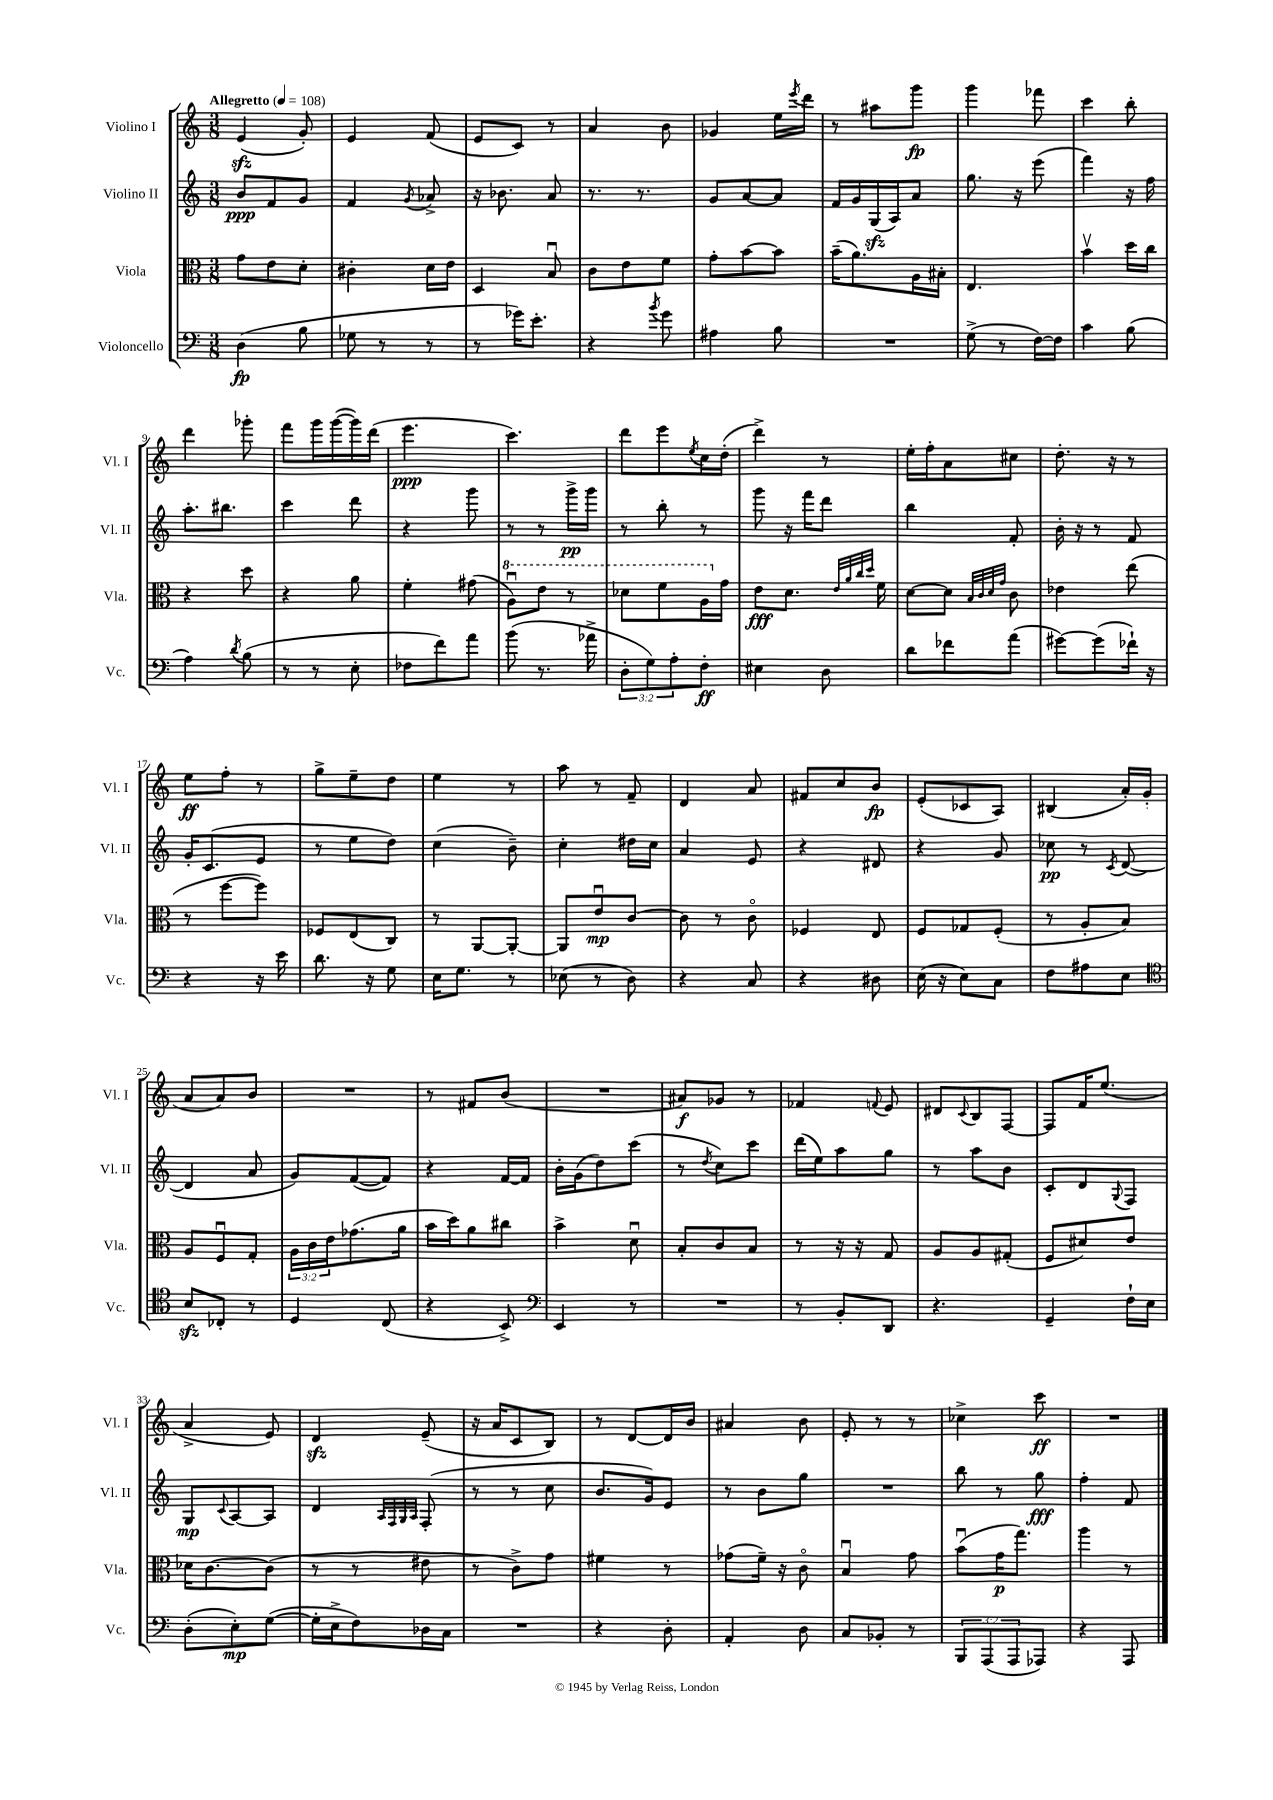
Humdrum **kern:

**kern	**dynam	**kern	**dynam	**kern	**dynam	**kern	**dynam
*part4	*part4	*part3	*part3	*part2	*part2	*part1	*part1
*staff4	*staff4	*staff3	*staff3	*staff2	*staff2	*staff1	*staff1
*I"Violoncello	*	*I"Viola	*	*I"Violino II	*	*I"Violino I	*
*I'Vc.	*	*I'Vla.	*	*I'Vl. II	*	*I'Vl. I	*
*clefF4	*	*clefC3	*	*clefG2	*	*clefG2	*
*k[]	*	*k[]	*	*k[]	*	*k[]	*
*M3/8	*	*M3/8	*	*M3/8	*	*M3/8	*
*MM108	*	*MM108	*	*MM108	*	*MM108	*
=1	=1	=1	=1	=1	=1	=1	=1
!	!	!	!	!	!	!LO:TX:a:B:t=Allegretto	!
(4D\	fp	8g\L	.	8b/L	ppp	(4ezz/	.
.	.	8e\	.	8f/	.	.	.
8B\	.	8d'\J	.	8g/J	.	8g'/)	.
=2	=2	=2	=2	=2	=2	=2	=2
8G-X\	.	4c#X'\	.	4f/	.	4e/	.
8r	.	.	.	.	.	.	.
.	.	.	.	8qg/	.	.	.
8r	.	16d\LL	.	8a-X^/	.	(8f/	.
.	.	16e\JJ	.	.	.	.	.
=3	=3	=3	=3	=3	=3	=3	=3
8r	.	4D/	.	16r	.	8e/L	.
.	.	.	.	8.b-X\	.	.	.
16g-X\KL)	.	.	.	.	.	8c/J)	.
8.e'\J	.	.	.	.	.	.	.
.	.	8Bu/	.	8a/	.	8r	.
=4	=4	=4	=4	=4	=4	=4	=4
4r	.	8c\L	.	8.r	.	4a/	.
.	.	8e\	.	.	.	.	.
.	.	.	.	8.r	.	.	.
8qb/	.	.	.	.	.	.	.
8g\	.	8f\J	.	.	.	8b\	.
=5	=5	=5	=5	=5	=5	=5	=5
4A#X\	.	8g'\L	.	8g/L	.	4g-X/	.
.	.	[8b\	.	[8a/	.	.	.
8B\	.	8b\J]	.	8a/J]	.	16ee\LL	.
.	.	.	.	.	.	8qeee/	.
.	.	.	.	.	.	16ddd\JJ	.
=6	=6	=6	=6	=6	=6	=6	=6
4.r	.	(16b~\KL	.	16f/LL	.	8r	.
.	.	8.a\)	.	16g/	.	.	.
.	.	.	.	(16Gzz/	.	8aa#X\L	.
.	.	.	.	16A/J)	.	.	.
.	.	16A\L	.	8a/J	.	8ggg\J	fp
.	.	16B#X'\JJ	.	.	.	.	.
=7	=7	=7	=7	=7	=7	=7	=7
(8G^\	.	4.E/	.	8.gg\	.	4ggg\	.
8r	.	.	.	.	.	.	.
.	.	.	.	16r	.	.	.
[16F\LL)	.	.	.	(8eee\	.	8fff-X\	.
16F\JJ]	.	.	.	.	.	.	.
=8	=8	=8	=8	=8	=8	=8	=8
4c\	.	4bv\	.	4fff\)	.	4ccc\	.
(8B\	.	16dd\LL	.	16r	.	8bb'\	.
.	.	16cc\JJ	.	16ff\	.	.	.
!!LO:LB:g=z
=9	=9	=9	=9	=9	=9	=9	=9
4A\)	.	4r	.	8.aa'\L	.	4ddd\	.
.	.	.	.	8.bb#X\J	.	.	.
8qd/	.	.	.	.	.	.	.
(8B\	.	8dd\	.	.	.	8ggg-X'\	.
=10	=10	=10	=10	=10	=10	=10	=10
8r	.	4r	.	4ccc\	.	8fff\L	.
8r	.	.	.	.	.	16ggg\L	.
.	.	.	.	.	.	([16ggg\	.
8E'\	.	8a\	.	8ddd\	.	16ggg\])	.
.	.	.	.	.	.	(16ddd\JJ	.
=11	=11	=11	=11	=11	=11	=11	=11
8F-X\L	.	4f'\	.	4r	.	4.eee\	ppp
8f\)	.	.	.	.	.	.	.
8a\J	.	(8g#X\	.	8ggg\	.	.	.
=12	=12	=12	=12	=12	=12	=12	=12
*	*	*8va	*	*	*	*	*
(8b\	.	8au\L)	.	8r	.	4.ccc\)	.
8.r	.	8ee\J	.	8r	.	.	.
.	.	8r	.	16ggg^\LL	pp	.	.
16a-X^\	.	.	.	16ggg\JJ	.	.	.
=13	=13	=13	=13	=13	=13	=13	=13
12D'\L	.	8dd-X\L	.	8r	.	8ddd\L	.
12G\)	.	.	.	.	.	.	.
.	.	8ff\	.	8bb'\	.	8eee\	.
12A'\	.	.	.	.	.	.	.
.	.	.	.	.	.	8qee/	.
8F'\J	ff	16a\L	.	8r	.	16cc\L	.
*	*	*X8va	*	*	*	*	*
.	.	16g\JJ	.	.	.	(16dd'\JJ	.
=14	=14	=14	=14	=14	=14	=14	=14
4E#X\	.	8e\L	fff	8ggg\	.	4ddd^\)	.
.	.	8.d\J	.	16r	.	.	.
.	.	.	.	16fff\KL	.	.	.
8D\	.	.	.	8ddd\J	.	8r	.
.	.	32qqe/LLL	.	.	.	.	.
.	.	32qqa/	.	.	.	.	.
.	.	32qqcc/	.	.	.	.	.
.	.	32qqdd/JJJ	.	.	.	.	.
.	.	16f\	.	.	.	.	.
=15	=15	=15	=15	=15	=15	=15	=15
8d\L	.	[8d\L	.	4bb\	.	16ee'\LL	.
.	.	.	.	.	.	16ff'\J	.
8f-X\	.	8d\J]	.	.	.	8a\	.
.	.	32qqB/LLL	.	.	.	.	.
.	.	32qqc/	.	.	.	.	.
.	.	32qqd/	.	.	.	.	.
.	.	32qqg/JJJ	.	.	.	.	.
(8a\J	.	8c\	.	8f'/	.	8cc#X\J	.
=16	=16	=16	=16	=16	=16	=16	=16
[8g#X\L)	.	4e-X\	.	16b'\	.	8.dd'\	.
.	.	.	.	16r	.	.	.
(8g#\]	.	.	.	8r	.	.	.
.	.	.	.	.	.	16r	.
16f-X`\Jk)	.	(8ee\	.	8f/	.	8r	.
16r	.	.	.	.	.	.	.
!!LO:LB:g=z
=17	=17	=17	=17	=17	=17	=17	=17
4r	.	8r	.	16g'/KL	.	8ee\L	ff
.	.	.	.	(8.c/	.	.	.
.	.	[8ff\L	.	.	.	8ff'\J	.
16r	.	8ff\J])	.	8e/J	.	8r	.
16e\	.	.	.	.	.	.	.
=18	=18	=18	=18	=18	=18	=18	=18
8.d\	.	8F-X/L	.	8r	.	8gg^\L	.
.	.	(8E/	.	8ee\L	.	8ee~\	.
16r	.	.	.	.	.	.	.
8G\	.	8C/J)	.	8dd\J)	.	8dd\J	.
=19	=19	=19	=19	=19	=19	=19	=19
16E\KL	.	8r	.	(4cc\	.	4ee\	.
8.G\J	.	.	.	.	.	.	.
.	.	[8AA/L	.	.	.	.	.
8r	.	8AA'/J_	.	8b~\)	.	8r	.
=20	=20	=20	=20	=20	=20	=20	=20
(8E-X\	.	8AA/L]	.	4cc'\	.	8aa\	.
8r	.	8eu/	mp	.	.	8r	.
8D\)	.	[8c/J	.	16dd#X\LL	.	8f~/	.
.	.	.	.	16cc\JJ	.	.	.
=21	=21	=21	=21	=21	=21	=21	=21
4r	.	8c\]	.	4a/	.	4d/	.
.	.	8r	.	.	.	.	.
8C/	.	8c\	.	8e/	.	8a/	.
=22	=22	=22	=22	=22	=22	=22	=22
4r	.	4F-X/	.	4r	.	8f#X/L	.
.	.	.	.	.	.	8cc/	.
8D#X\	.	8E/	.	8d#X/	.	8b/J	fp
=23	=23	=23	=23	=23	=23	=23	=23
(16E\	.	8F/L	.	4r	.	(8e'/L	.
16r	.	.	.	.	.	.	.
8E\L)	.	8G-X/	.	.	.	8c-X/	.
8C\J	.	(8F'/J	.	8g/	.	8A/J)	.
=24	=24	=24	=24	=24	=24	=24	=24
8F\L	.	8r	.	8cc-X\	pp	(4B#X/	.
8A#X\	.	8A'/L	.	8r	.	.	.
.	.	.	.	8qc/	.	.	.
8E\J	.	8B/J)	.	([8d/	.	16a'/LL)	.
.	.	.	.	.	.	(16g'/JJ	.
!!LO:LB:g=z
=25	=25	=25	=25	=25	=25	=25	=25
*clefC4	*	*	*	*	*	*	*
8Bzz/L	.	8A/L	.	4d/]	.	8a/L	.
8C-X'/J	.	8Fu/	.	.	.	8a/)	.
8r	.	8G'/J	.	8a/	.	8b/J	.
=26	=26	=26	=26	=26	=26	=26	=26
4D/	.	24A\LL	.	8g/L)	.	4.r	.
.	.	24c\	.	.	.	.	.
.	.	24e\J	.	.	.	.	.
.	.	(8.g-X\	.	([8f/	.	.	.
(8C/	.	.	.	8f/J])	.	.	.
.	.	16a\Jk	.	.	.	.	.
=27	=27	=27	=27	=27	=27	=27	=27
4r	.	16b\LL	.	4r	.	8r	.
.	.	16dd\J)	.	.	.	.	.
.	.	8a\	.	.	.	8f#X/L	.
8BB^/)	.	8cc#X\J	.	[16f/LL	.	(8b/J	.
.	.	.	.	16f/JJ]	.	.	.
=28	=28	=28	=28	=28	=28	=28	=28
*clefF4	*	*	*	*	*	*	*
4EE/	.	4b^\	.	16b'\LL	.	4.r	.
.	.	.	.	(16g\J	.	.	.
.	.	.	.	8dd\)	.	.	.
8r	.	8du\	.	(8ccc\J	.	.	.
=29	=29	=29	=29	=29	=29	=29	=29
4.r	.	8B'/L	.	8r	.	8a#X/L)	f
.	.	.	.	8qdd/	.	.	.
.	.	8c/	.	8cc\L)	.	8g-X/J	.
.	.	8B/J	.	8ccc\J	.	8r	.
=30	=30	=30	=30	=30	=30	=30	=30
8r	.	8r	.	(16ddd\LL	.	4f-X/	.
.	.	.	.	16ee\J)	.	.	.
8BB'/L	.	16r	.	8aa\	.	.	.
.	.	16r	.	.	.	.	.
.	.	.	.	.	.	8qqfn/	.
8DD/J	.	8G/	.	8gg\J	.	8e/	.
=31	=31	=31	=31	=31	=31	=31	=31
4.r	.	8A/L	.	8r	.	8d#X/L	.
.	.	.	.	.	.	8qqc/	.
.	.	8A/	.	8aa\L	.	8B/	.
.	.	(8G#X'/J	.	8b\J	.	[8F/J	.
=32	=32	=32	=32	=32	=32	=32	=32
4GG~/	.	8F/L	.	8c'/L	.	8F/L]	.
.	.	8d#X/)	.	8d/	.	16f/K	.
.	.	.	.	.	.	(8.ee/J	.
.	.	.	.	8qqG/	.	.	.
16F`\LL	.	8e/J	.	8F/J	.	.	.
16E\JJ	.	.	.	.	.	.	.
!!LO:LB:g=z
=33	=33	=33	=33	=33	=33	=33	=33
(8D'\L	.	16d-X\KL	.	8G/L	mp	4a^/	.
.	.	[8.c\	.	.	.	.	.
.	.	.	.	8qqc/	.	.	.
8E'\)	mp	.	.	[8A/	.	.	.
([8G\J	.	(8c\J]	.	8A/J]	.	8e/)	.
=34	=34	=34	=34	=34	=34	=34	=34
16G'\LL]	.	8r	.	4d/	.	4dzz/	.
16E^\J	.	.	.	.	.	.	.
8F\)	.	8r	.	.	.	.	.
.	.	.	.	32qqA/LLL	.	.	.
.	.	.	.	32qqF/	.	.	.
.	.	.	.	32qqG/	.	.	.
.	.	.	.	32qqA/JJJ	.	.	.
16D-X\L	.	8e#X\	.	(8F'/	.	(8e~/	.
16C\JJ	.	.	.	.	.	.	.
=35	=35	=35	=35	=35	=35	=35	=35
4.r	.	8r	.	8r	.	16r	.
.	.	.	.	.	.	16a/KL	.
.	.	8c^\L)	.	8r	.	8c/	.
.	.	8g\J	.	8cc\	.	8B/J)	.
=36	=36	=36	=36	=36	=36	=36	=36
4r	.	4f#X\	.	8.b/L	.	8r	.
.	.	.	.	.	.	[8d/L	.
.	.	.	.	16g/k)	.	.	.
8D'\	.	8r	.	8e/J	.	16d/L]	.
.	.	.	.	.	.	16b/JJ	.
=37	=37	=37	=37	=37	=37	=37	=37
4AA'/	.	(8g-X\L	.	8r	.	4a#X/	.
.	.	16f~\Jk)	.	8b\L	.	.	.
.	.	16r	.	.	.	.	.
8D\	.	8c\	.	8gg\J	.	8b\	.
=38	=38	=38	=38	=38	=38	=38	=38
8C/L	.	4Bu/	.	4.r	.	8e'/	.
8BB-X'/J	.	.	.	.	.	8r	.
8r	.	8g\	.	.	.	8r	.
=39	=39	=39	=39	=39	=39	=39	=39
12BBB/L	.	(8bu\L	.	8bb\	.	4cc-X^\	.
(12AAA/	.	.	.	.	.	.	.
.	.	16g\K	p	8r	.	.	.
12AAA/	.	.	.	.	.	.	.
.	.	8.gg\J)	.	.	.	.	.
8AAA-X/J)	.	.	.	8gg\	fff	8ccc\	ff
=40	=40	=40	=40	=40	=40	=40	=40
4r	.	4aa\	.	4ff'\	.	4.r	.
8AAA/	.	8r	.	8f/	.	.	.
==	==	==	==	==	==	==	==
*-	*-	*-	*-	*-	*-	*-	*-
